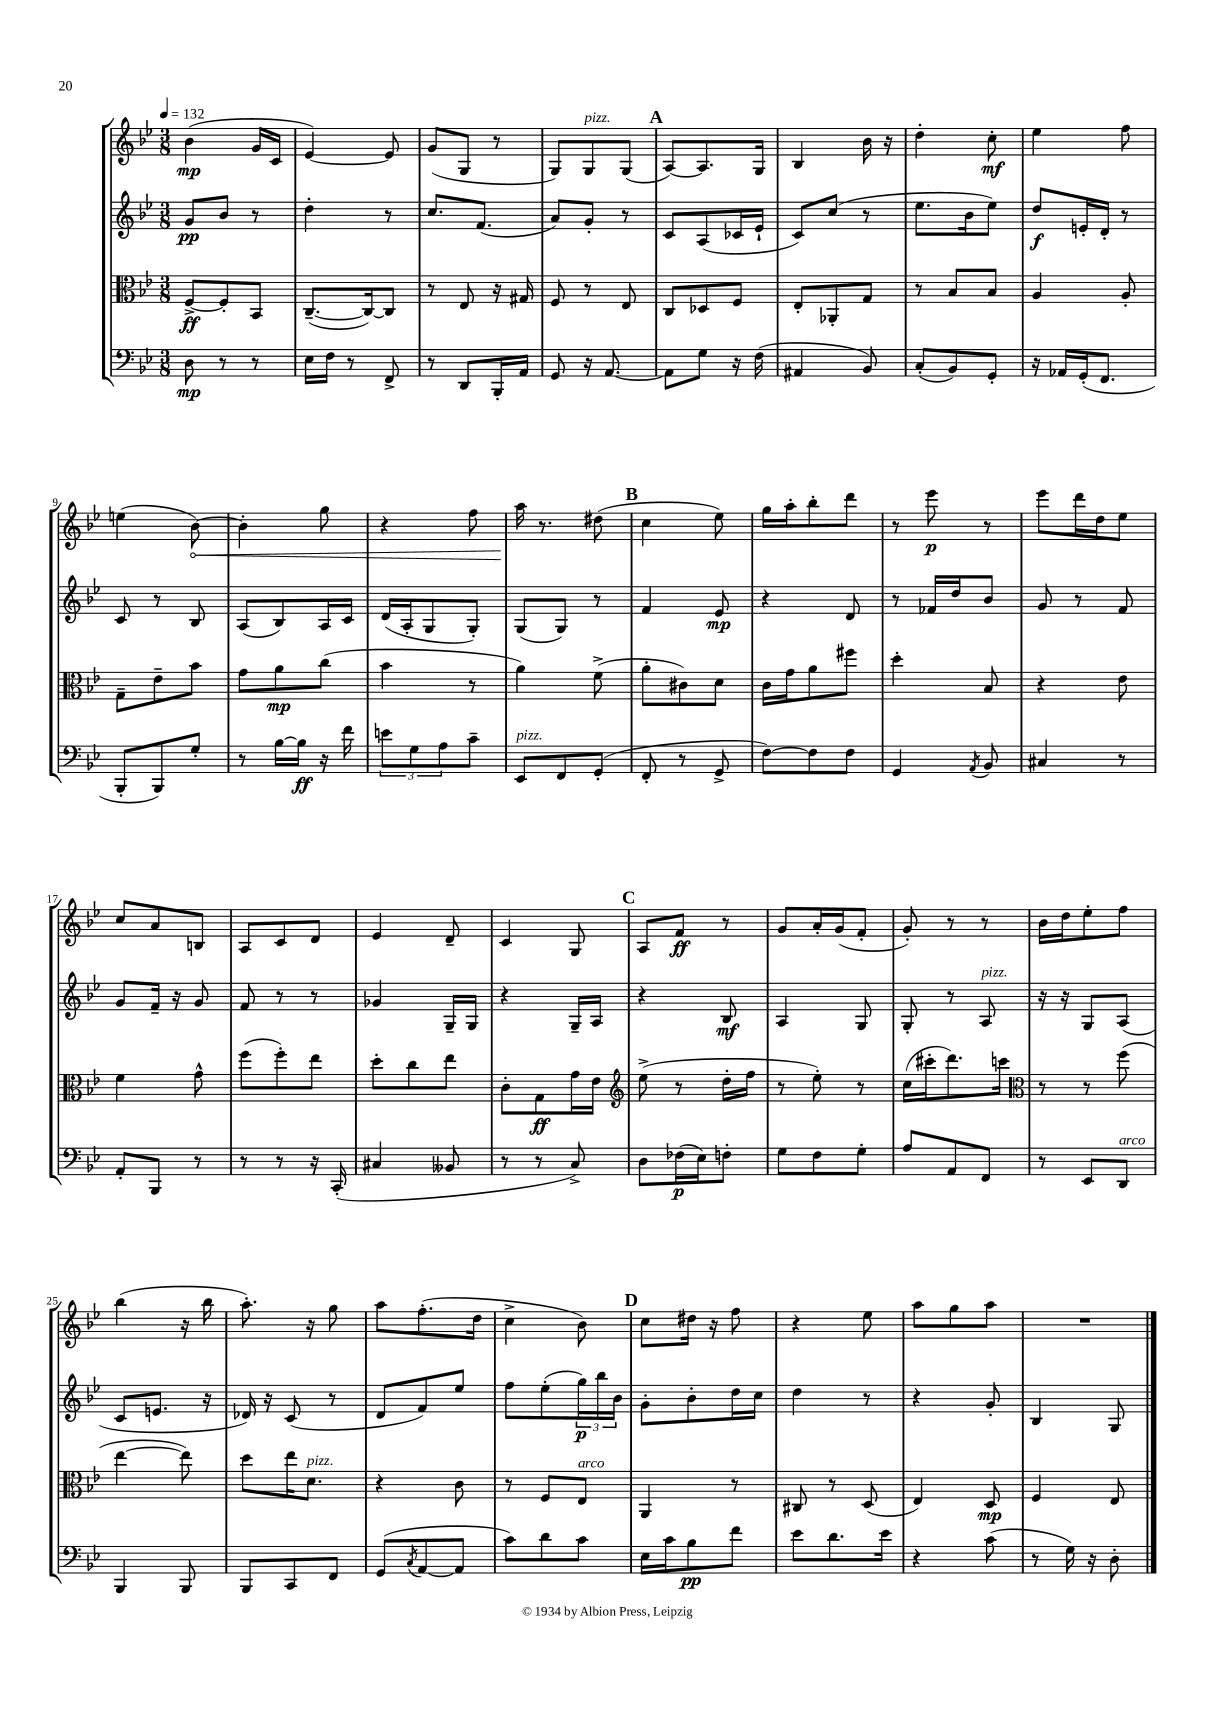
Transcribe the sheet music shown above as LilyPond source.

<<
\new StaffGroup <<
\new Staff = "s0" {
    \clef treble \key bes \major \numericTimeSignature \time 3/8 \tempo 4 = 132
    bes'4\mp( g'16 c'16 |
    ees'4~) ees'8 |
    g'8( g8 r8 |
    g8) g8^\markup { \italic "pizz." } g8( |
    \mark \markup { \bold "A" } a8~) a8. g16 |
    bes4 bes'16 r16 |
    d''4-. c''8-.\mf |
    ees''4 f''8 |
    e''4( \once \override Hairpin.circled-tip = ##t bes'8~\<) |
    bes'4-. g''8 |
    r4 f''8 |
    a''16\! r8. dis''8( |
    \mark \markup { \bold "B" } c''4 ees''8) |
    g''16 a''16-. bes''8-. d'''8 |
    r8 ees'''8\p r8 |
    ees'''8 d'''16 d''16 ees''8 |
    c''8 a'8 b8 |
    a8 c'8 d'8 |
    ees'4 d'8-- |
    c'4 g8 |
    \mark \markup { \bold "C" } a8 f'8\ff r8 |
    g'8 a'16-. g'16( f'8-. |
    g'8-.) r8 r8 |
    bes'16 d''16 ees''8-. f''8 |
    bes''4( r16 bes''16 |
    a''8.-.) r16 g''8 |
    a''8 f''8.-.( d''16 |
    c''4-> bes'8) |
    \mark \markup { \bold "D" } c''8 dis''16 r16 f''8 |
    r4 ees''8 |
    a''8 g''8 a''8 |
    R4. \bar "|." |
}
\new Staff = "s1" {
    \clef treble \key bes \major \numericTimeSignature \time 3/8
    g'8\pp bes'8 r8 |
    d''4-. r8 |
    c''8. f'8.( |
    a'8) g'8-. r8 |
    \mark \markup { \bold "A" } c'8 a8( ces'16 ees'16-! |
    c'8) c''8( r8 |
    ees''8. bes'16 ees''8) |
    d''8\f e'16-. d'16-. r8 |
    c'8 r8 bes8 |
    a8( bes8) a16 c'16 |
    d'16( a16-. g8 g8-.) |
    g8( g8) r8 |
    \mark \markup { \bold "B" } f'4 ees'8\mp |
    r4 d'8 |
    r8 fes'16 d''16 bes'8 |
    g'8 r8 f'8 |
    g'8 f'16-- r16 g'8 |
    f'8 r8 r8 |
    ges'4 g16-- g16 |
    r4 g16-- a16 |
    \mark \markup { \bold "C" } r4 bes8\mf |
    a4 g8 |
    g8-. r8 a8^\markup { \italic "pizz." } |
    r16 r16 g8 a8( |
    c'8 e'8. r16 |
    des'16) r16 c'8( r8 |
    d'8 f'8) ees''8 |
    f''8 ees''8-.( \tuplet 3/2 { g''16\p) bes''16 bes'16 } |
    \mark \markup { \bold "D" } g'8-. bes'8-. d''16 c''16 |
    d''4 r8 |
    r4 g'8-. |
    bes4 g8 \bar "|." |
}
\new Staff = "s2" {
    \clef alto \key bes \major \numericTimeSignature \time 3/8
    f8~->\ff f8-. bes,8 |
    c8.~--( c16~) c8 |
    r8 ees8 r16 gis16 |
    f8 r8 ees8 |
    \mark \markup { \bold "A" } c8 des8 f8 |
    ees8-. aes,8-. g8 |
    r8 bes8 bes8 |
    a4 a8-. |
    g8-- ees'8-- bes'8 |
    g'8 a'8\mp c''8( |
    bes'4 r8 |
    a'4) f'8->( |
    \mark \markup { \bold "B" } a'8-. cis'8) d'8 |
    c'16 g'16 a'8 fis''8 |
    d''4-. bes8 |
    r4 ees'8 |
    f'4 g'8-^ |
    f''8( f''8-.) ees''8 |
    d''8-. c''8 ees''8 |
    c'8-. g8\ff g'16 ees'16 |
    \mark \markup { \bold "C" } \clef treble ees''8->( r8 d''16-. f''16 |
    r8 ees''8-.) r8 |
    c''16( cis'''16-. d'''8.) c'''16 |
    \clef alto r8 r8 f''8( |
    ees''4~ ees''8) |
    d''8 ees''16 d'8.^\markup { \italic "pizz." } |
    r4 c'8 |
    r8 f8 ees8^\markup { \italic "arco" } |
    \mark \markup { \bold "D" } a,4 r8 |
    cis8 r8 d8( |
    ees4) d8\mp |
    f4 ees8 \bar "|." |
}
\new Staff = "s3" {
    \clef bass \key bes \major \numericTimeSignature \time 3/8
    d8\mp r8 r8 |
    ees16 f16 r8 f,8-> |
    r8 d,8 bes,,16-. a,16 |
    g,8 r16 a,8.~ |
    \mark \markup { \bold "A" } a,8 g8 r16 f16( |
    ais,4 bes,8) |
    c8-.( bes,8) g,8-. |
    r16 aes,16 g,16-.( f,8. |
    bes,,8-. bes,,8) g8-. |
    r8 bes16~ bes16\ff r16 f'16 |
    \tuplet 3/2 { e'8 g8 a8 } c'8-- |
    ees,8^\markup { \italic "pizz." } f,8 g,8-.( |
    \mark \markup { \bold "B" } f,8-. r8 g,8-> |
    f8~) f8 f8 |
    g,4 \acciaccatura { a,8 } bes,8 |
    cis4 r8 |
    a,8-. bes,,8 r8 |
    r8 r8 r16 c,16-.( |
    cis4 beses,8 |
    r8 r8 c8->) |
    \mark \markup { \bold "C" } d8 fes16\p( ees16) f8-. |
    g8 f8 g8-. |
    a8 a,8 f,8 |
    r8 ees,8 d,8^\markup { \italic "arco" } |
    bes,,4 bes,,8 |
    bes,,8 c,8 f,8 |
    g,8( \acciaccatura { c8 } a,8~ a,8 |
    c'8) d'8 c'8 |
    \mark \markup { \bold "D" } ees16 c'16 bes8\pp f'8 |
    ees'8 d'8. ees'16 |
    r4 c'8( |
    r8 g16) r16 d8-. \bar "|." |
}
>>
>>
